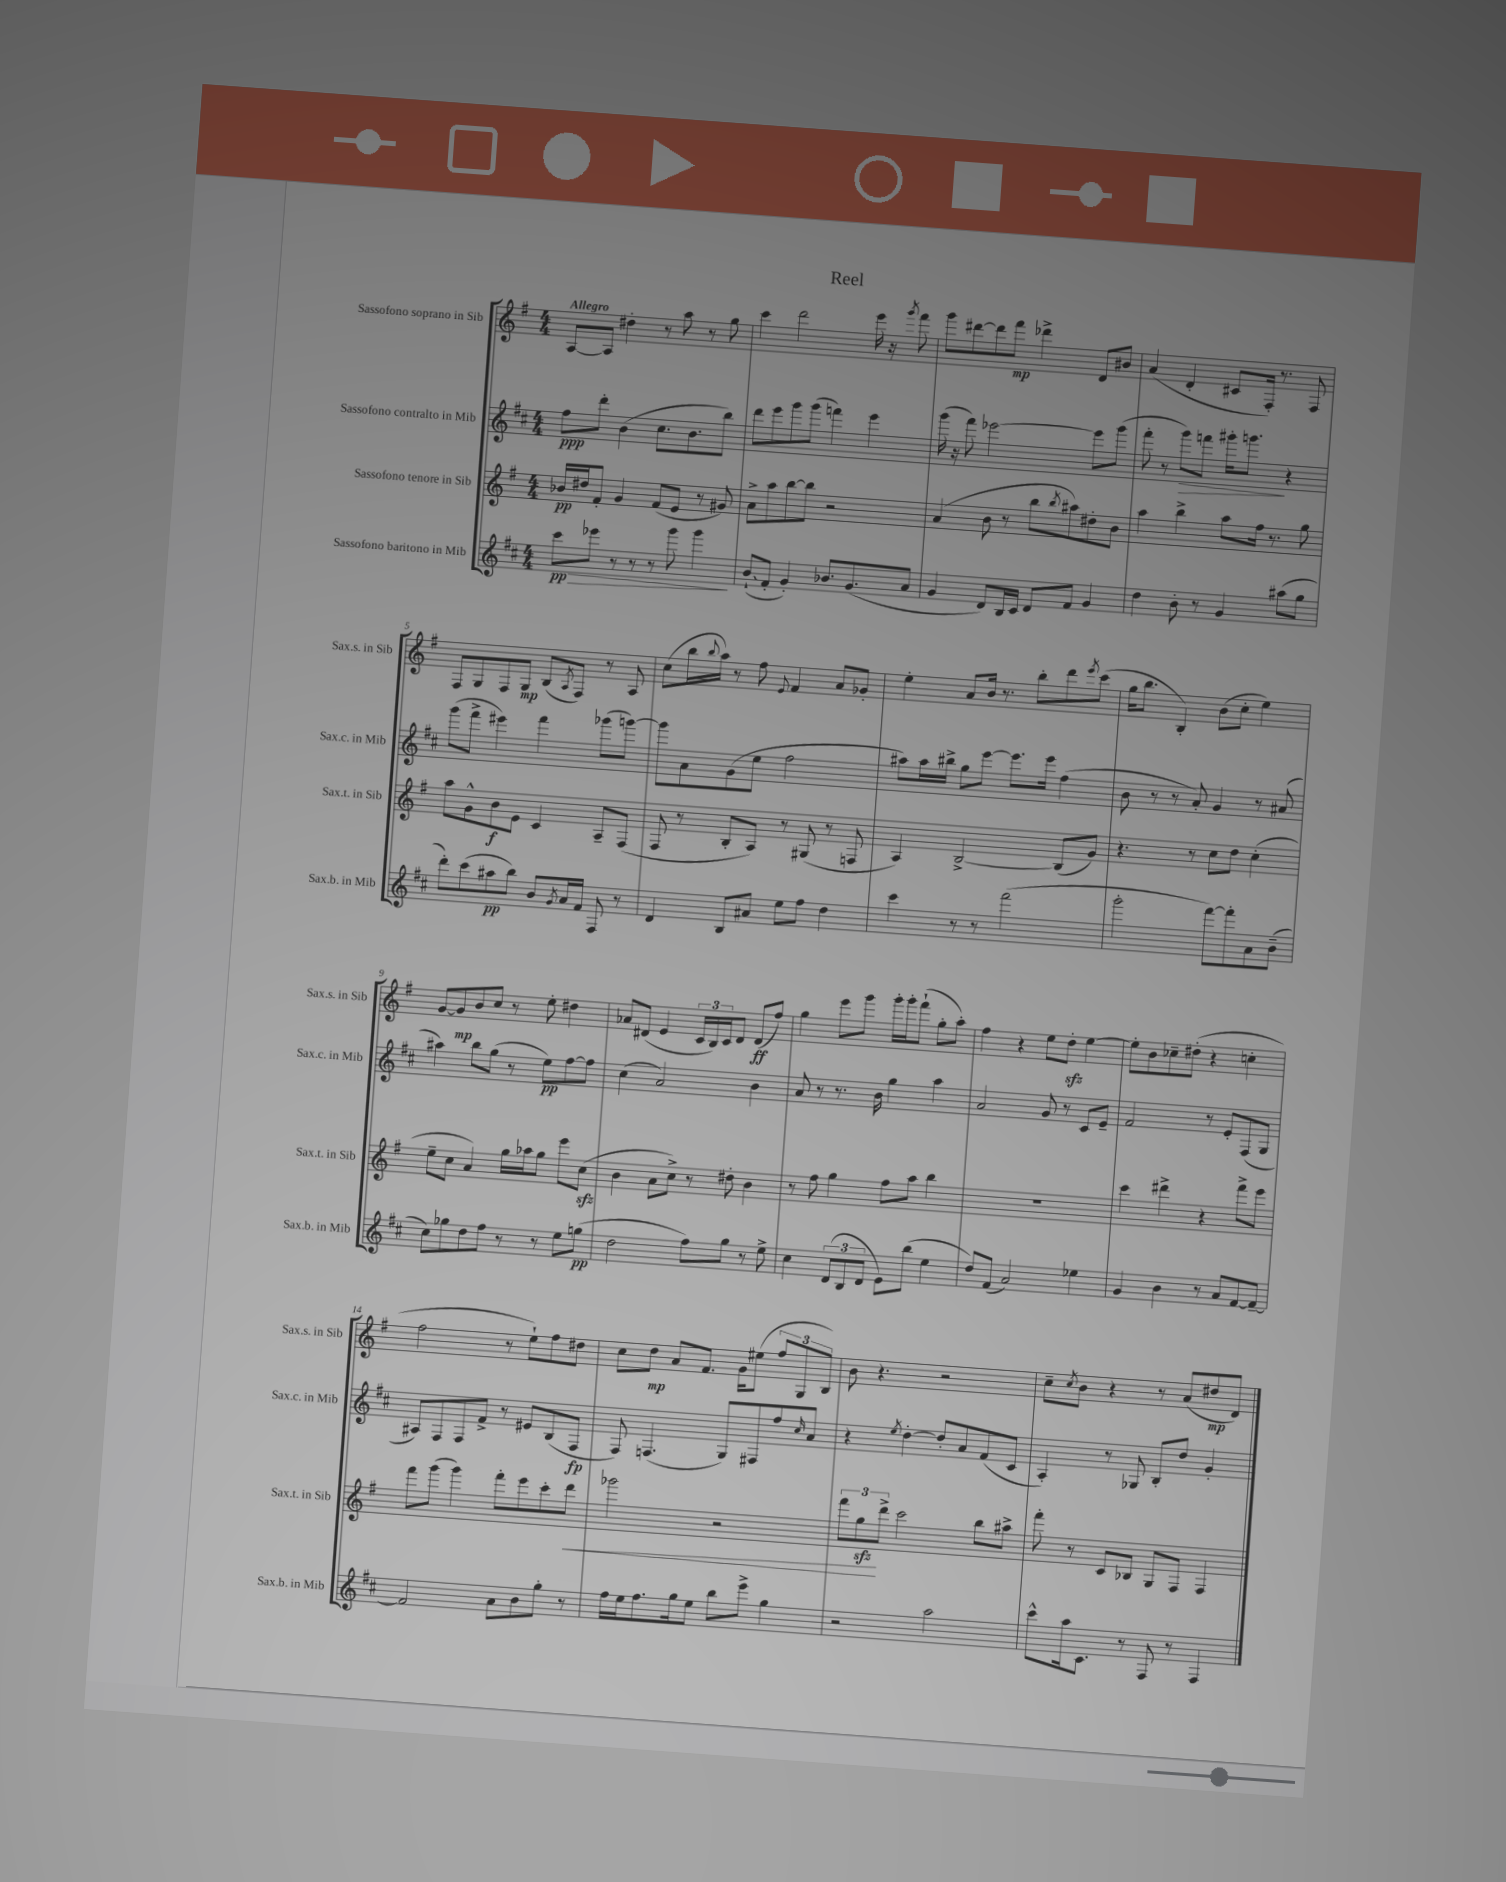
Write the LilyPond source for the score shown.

\header { title = "Reel" }
<<
\new StaffGroup <<
\new Staff = "s0" \with { instrumentName = "Sassofono soprano in Sib" shortInstrumentName = "Sax.s. in Sib" } {
    \clef treble \key g \major \numericTimeSignature \time 4/4 \tempo "Allegro"
    a8~ a8 dis''4-. r8 a''8 r8 g''8 |
    c'''4 d'''2 e'''16 r16 \acciaccatura { g'''8 } fis'''8 |
    g'''8 dis'''8~ dis'''8 fis'''8\mp des'''4-> d'8 bis'8 |
    a'4( d'4-. cis'8 fis16-.) r8. fis8 |
    fis8 g8 fis8 g8\mp b8( \acciaccatura { a8 } fis8) r8 a8 |
    c''8( b''16 \appoggiatura { b''8 } a''16) r8 fis''8 \appoggiatura { e'8 } fis'4 a'8 ges'8-. |
    e''4-. a'8 b'16 r8. b''8-. d'''8 \acciaccatura { e'''8 } c'''8( |
    g''16 b''8. b4-.) b'8( c''8-. e''4) |
    g'8~ g'8\mp b'8 c''8 r8 e''8-. dis''4 |
    aes'8 dis'8( e'4 \tuplet 3/2 { c'16 b16) c'16 } dis'8 dis'8\ff( fis''8) |
    g''4 e'''8 g'''8 g'''16-. g'''16-. fis'''8-!( g''8-. a''8-.) |
    fis''4 r4 e''8 d''8-.\sfz e''4~ |
    e''8-. b'8 ces''8-- dis''8-.( r4 c''4-. |
    fis''2 r8 e''8-!) fis''8 dis''8 |
    c''8 d''8\mp a'8 fis'8. g'16 eis''8( \tuplet 3/2 { fis''8 g8 b8) } |
    b'8 r4. r2 |
    c''8-- \acciaccatura { c''8 } b'8 r4 r8 a'8( dis''8\mp d'8) \bar "|." |
}
\new Staff = "s1" \with { instrumentName = "Sassofono contralto in Mib" shortInstrumentName = "Sax.c. in Mib" } {
    \clef treble \key d \major \numericTimeSignature \time 4/4
    fis''8\ppp d'''8-. b'4( cis''8. b'8. b''8) |
    d'''8 e'''8 g'''8 g'''8( f'''4) e'''4 |
    g'''16( r16 fis'''8) ees'''2~ ees'''8 g'''8( |
    fis'''8-. r8 g'''8\>) f'''8 gis'''16-. g'''8.\! r4 |
    g'''8( fis'''8-> eis'''4) fis'''4 ges'''8( g'''8~) |
    g'''8 a'8 g'8( e''8 fis''2 |
    ais''8) ais''16 bis''16-> g''8 e'''8~ e'''8. e'''16 fis''4( |
    b'8 r8 r8 a'8-.) g'4 r8 ais'8( |
    ais''4) b''8 g''8( r8 e''8\pp) fis''8~ fis''8 |
    cis''4( a'2) b'4 |
    a'8 r8 r8. b'16 g''4 a''4 |
    a'2 g'8 r8 cis'8 e'8-- |
    fis'2 r8 e'8-. fis8( g8 |
    ais8) fis8 fis8 fis'8-> r8 eis'8 b8( fis8\fp |
    fis8) f4.( g8) fis8 fis''8 \grace { cis''16 } a'8 |
    r4 \acciaccatura { e''8 } d''4~-. d''8-. a'8 fis'8( cis'8 |
    a4-.) r8 ges8 b8-. d''8 g'4-. \bar "|." |
}
\new Staff = "s2" \with { instrumentName = "Sassofono tenore in Sib" shortInstrumentName = "Sax.t. in Sib" } {
    \clef treble \key g \major \numericTimeSignature \time 4/4
    bes'16\pp dis''16 fis'8-. g'4 fis'8( e'8 r8 gis'8) |
    a'8-> a''8 b''8~ b''8 r2 |
    a'4( b'8 r8 b''8 \acciaccatura { b''8 } ais''8) dis''8-. b'8 |
    a''4 b''4-> a''8 fis''16 r8. g''8 |
    a''8 g'8-^ b'8\f e'8 c'4 a8-- fis8( |
    fis8 r8 b8-. a8) r8 gis8( r8 f8 |
    a4) b2~-> b8( g'8) |
    r4. r8 c''8 d''8 c''4-.( |
    e''8-- c''8 a'4) g''16 aes''16 g''8 e'''8 c''8\sfz( |
    b'4 a'8 c''8->) r8 dis''8-. b'4 |
    r8 fis''8 g''4 fis''8 a''8 b''4 |
    R1 |
    c'''4 dis'''4-> r4 fis'''8-> e'''8 |
    fis'''8 g'''8( g'''4) fis'''8-. e'''8 c'''8-. d'''8\< |
    ges'''2 r2 |
    \tuplet 3/2 { fis'''8 g''8\sfz\! d'''8-> } c'''2 b''8 ais''8-> |
    fis'''8-. r8 c'8 bes8 g8 fis8 fis4 \bar "|." |
}
\new Staff = "s3" \with { instrumentName = "Sassofono baritono in Mib" shortInstrumentName = "Sax.b. in Mib" } {
    \clef treble \key d \major \numericTimeSignature \time 4/4
    cis'''8\pp\> ees'''8 r8 r8 r8 g'''8 g'''4\! |
    \once \override Glissando.style = #'zigzag b'8-!\glissando( fis'8-. g'4-.) bes'8. g'8.( a'8 |
    g'4 d'8) b16 cis'16 d'8 fis'8 g'4 |
    d''4 b'8-. r8 g'4 ais''8( g''8 |
    d'''8-.) cis'''8( ais''8\pp b''8) b'8 \acciaccatura { g'8 } a'16 fis'16 fis8 r8 |
    d'4 b8 ais'8 e''8 fis''8 d''4 |
    cis'''4 r8 r8 fis'''2( |
    g'''2-. fis'''8~) fis'''8-. a'8 b'8--( |
    cis''8) ges''8 d''8 fis''8 r8 r8 e''8 g''8\pp( |
    d''2 fis''8) g''8 r8 e''8-> |
    cis''4 \tuplet 3/2 { d'8( b8 d'8 } e'8) b''8( e''4 |
    d''8) fis'8( a'2) ees''4 |
    g'4 b'4 r8 a'8 fis'8~ fis'8~-- |
    fis'2 a'8 b'8 g''8-. r8 |
    fis''16 e''16 fis''8. g''16 e''8 b''8 e'''8-> g''4 |
    r2 a''2 |
    cis'''8-^ a''16 cis'8. r8 fis8 r8 fis4 \bar "|." |
}
>>
>>
